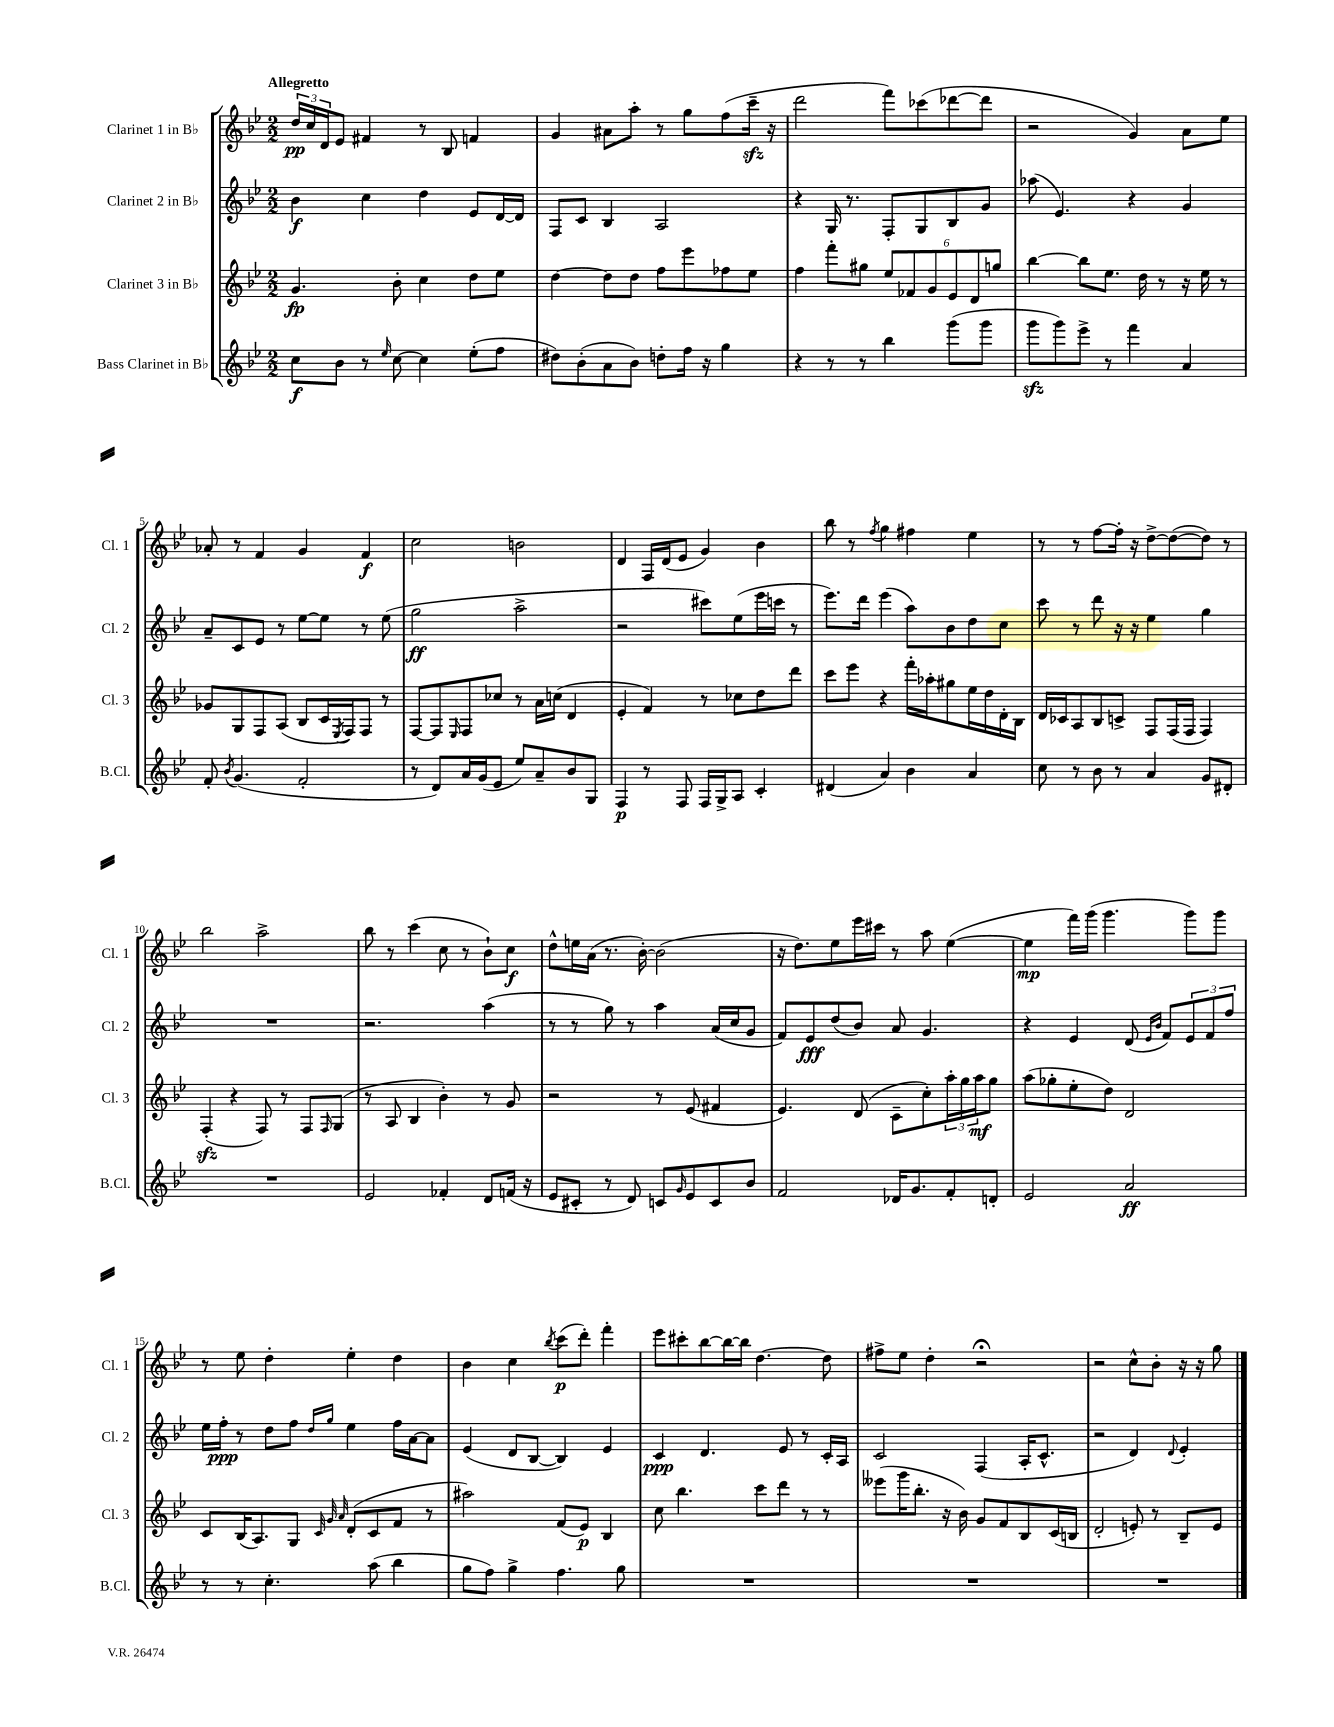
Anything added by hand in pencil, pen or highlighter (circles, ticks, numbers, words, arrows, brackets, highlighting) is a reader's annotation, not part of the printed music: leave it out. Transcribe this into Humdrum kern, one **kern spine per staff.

**kern	**dynam	**kern	**dynam	**kern	**dynam	**kern	**dynam
*part4	*part4	*part3	*part3	*part2	*part2	*part1	*part1
*staff4	*staff4	*staff3	*staff3	*staff2	*staff2	*staff1	*staff1
*I"Bass Clarinet in B♭	*	*I"Clarinet 3 in B♭	*	*I"Clarinet 2 in B♭	*	*I"Clarinet 1 in B♭	*
*I'B.Cl.	*	*I'Cl. 3	*	*I'Cl. 2	*	*I'Cl. 1	*
*clefG2	*	*clefG2	*	*clefG2	*	*clefG2	*
*k[b-e-]	*	*k[b-e-]	*	*k[b-e-]	*	*k[b-e-]	*
*M2/2	*	*M2/2	*	*M2/2	*	*M2/2	*
=1	=1	=1	=1	=1	=1	=1	=1
!	!	!	!	!	!	!LO:TX:a:B:t=Allegretto	!
8cc\L	f	4.g/	fp	4b-\	f	24dd/LL	pp
.	.	.	.	.	.	24cc/	.
.	.	.	.	.	.	24d/J	.
8b-\J	.	.	.	.	.	8e-/J	.
8r	.	.	.	4cc\	.	4f#X/	.
16qqee-/	.	.	.	.	.	.	.
[8cc\	.	8b-'\	.	.	.	.	.
4cc\]	.	4cc\	.	4dd\	.	8r	.
.	.	.	.	.	.	8B-/	.
(8ee-'\L	.	8dd\L	.	8e-/L	.	4fn/	.
8ff\J	.	8ee-\J	.	[16d/L	.	.	.
.	.	.	.	16d/JJ]	.	.	.
=2	=2	=2	=2	=2	=2	=2	=2
8dd#X\L)	.	[4dd\	.	8F/L	.	4g/	.
(8b-'\	.	.	.	8c/J	.	.	.
8a\	.	8dd\L]	.	4B-/	.	8a#X\L	.
8b-\J)	.	8dd\J	.	.	.	8aa'\J	.
8ddn'\L	.	8ff\L	.	2A/	.	8r	.
16ff\Jk	.	8eee-\	.	.	.	8gg\L	.
16r	.	.	.	.	.	.	.
4gg\	.	8ff-X\	.	.	.	(8ff\	.
.	.	8ee-\J	.	.	.	16ccczz~\Jk	.
.	.	.	.	.	.	16r	.
=3	=3	=3	=3	=3	=3	=3	=3
4r	.	4ff\	.	4r	.	2ddd\	.
8r	.	8fff'\L	.	16G/	.	.	.
.	.	.	.	8.r	.	.	.
8r	.	8gg#X\J	.	.	.	.	.
4bb-\	.	12ee-/L	.	8F'/L	.	8fff\L)	.
.	.	12f-X/	.	.	.	.	.
.	.	.	.	8G/	.	(8ccc-X\	.
.	.	12g/	.	.	.	.	.
(8ggg\L	.	12e-/	.	8B-/	.	[8ddd-X\	.
.	.	12d/	.	.	.	.	.
8ggg\J	.	.	.	8g/J	.	8ddd-\J]	.
.	.	12ggn/J	.	.	.	.	.
=4	=4	=4	=4	=4	=4	=4	=4
8gggzz\L	.	[4bb-\	.	(8aa-X\	.	2r	.
8ggg\)	.	.	.	4.e-/)	.	.	.
8eee-^\J	.	8bb-\L]	.	.	.	.	.
8r	.	8.ee-\J	.	.	.	.	.
4fff\	.	.	.	4r	.	4g/)	.
.	.	16dd\	.	.	.	.	.
.	.	8r	.	.	.	.	.
4a/	.	16r	.	4g/	.	8a\L	.
.	.	16ee-\	.	.	.	.	.
.	.	8r	.	.	.	8ee-\J	.
!!LO:LB:g=z
=5	=5	=5	=5	=5	=5	=5	=5
8f'/	.	8g-X/L	.	8a~/L	.	8a-X'/	.
8qb-/	.	.	.	.	.	.	.
(4.g/	.	8G/	.	8c/	.	8r	.
.	.	8F/	.	8e-/J	.	4f/	.
.	.	(8A/J	.	8r	.	.	.
2f'/	.	8B-/L	.	[8ee-\L	.	4g/	.
.	.	16c/L	.	8ee-\J]	.	.	.
.	.	8qE-/	.	.	.	.	.
.	.	16F/J)	.	.	.	.	.
.	.	8F/J	.	8r	.	4f/	f
.	.	8r	.	(8ee-\	.	.	.
=6	=6	=6	=6	=6	=6	=6	=6
8r	.	[8F/L	.	2gg\	ff	2cc\	.
8d/L)	.	8F/]	.	.	.	.	.
.	.	16qqE-/	.	.	.	.	.
16a/L	.	8F/	.	.	.	.	.
(16g/J	.	.	.	.	.	.	.
8e-/J	.	8cc-X/J	.	.	.	.	.
8ee-/L)	.	8r	.	2aa^\	.	2bn\	.
8a~/	.	16a\LL	.	.	.	.	.
.	.	(16ccn\JJ	.	.	.	.	.
8b-/	.	4d/	.	.	.	.	.
8G/J	.	.	.	.	.	.	.
=7	=7	=7	=7	=7	=7	=7	=7
4F/	p	4e-'/	.	2r	.	4d/	.
8r	.	4f/)	.	.	.	16F/LL	.
.	.	.	.	.	.	(16d/J	.
8F/	.	.	.	.	.	8e-/J	.
16F/LL	.	8r	.	8ccc#X\L)	.	4g/)	.
16G^/J	.	.	.	.	.	.	.
8A/J	.	8cc-X\L	.	(8ee-\	.	.	.
4c'/	.	8dd\	.	16eee-\L	.	4b-\	.
.	.	.	.	16cccn\JJ	.	.	.
.	.	8ddd\J	.	8r	.	.	.
=8	=8	=8	=8	=8	=8	=8	=8
(4d#X/	.	8ccc\L	.	8.eee-\L)	.	8bb-\	.
.	.	8eee-\J	.	.	.	8r	.
.	.	.	.	16ddd\Jk	.	.	.
.	.	.	.	.	.	8qff/	.
4a/)	.	4r	.	(4eee-\	.	4gg\	.
4b-\	.	16fff'\LL	.	8aa\L)	.	4ff#X\	.
.	.	16aa-X'\J	.	.	.	.	.
.	.	8gg#X\	.	8b-\	.	.	.
4a/	.	16ee-\L	.	8dd\	.	4ee-\	.
.	.	16dd\	.	.	.	.	.
.	.	16d'\	.	8cc\J	.	.	.
.	.	16B-\JJ	.	.	.	.	.
=9	=9	=9	=9	=9	=9	=9	=9
8cc\	.	16d/LL	.	8ccc\	.	8r	.
.	.	16c-X/J	.	.	.	.	.
8r	.	8A/	.	8r	.	8r	.
8b-\	.	8B-/	.	8ddd\	.	[8ff\L	.
8r	.	8cn^/J	.	16r	.	16ff'\Jk]	.
.	.	.	.	16r	.	16r	.
4a/	.	8F/L	.	4ee-\	.	[8dd^\L	.
.	.	(16F/L	.	.	.	(8dd\_	.
.	.	16F/JJ	.	.	.	.	.
8g/L	.	4F/)	.	4gg\	.	8dd\J])	.
8d#X'/J	.	.	.	.	.	8r	.
!!LO:LB:g=z
=10	=10	=10	=10	=10	=10	=10	=10
1r	.	(4Fzz'/	.	1r	.	2bb-\	.
.	.	4r	.	.	.	.	.
.	.	8F/)	.	.	.	2aa^\	.
.	.	8r	.	.	.	.	.
.	.	8F/L	.	.	.	.	.
.	.	16qqF/	.	.	.	.	.
.	.	(8G/J	.	.	.	.	.
=11	=11	=11	=11	=11	=11	=11	=11
2e-/	.	8r	.	2.r	.	8bb-\	.
.	.	8A/	.	.	.	8r	.
.	.	4B-/	.	.	.	(4ccc\	.
4f-X'/	.	4b-'\)	.	.	.	8cc\	.
.	.	.	.	.	.	8r	.
8d/L	.	8r	.	(4aa\	.	8b-`\L)	.
(16fn/Jk	.	8g/	.	.	.	8cc\J	f
16r	.	.	.	.	.	.	.
=12	=12	=12	=12	=12	=12	=12	=12
8e-/L	.	2r	.	8r	.	8dd^^\L	.
8c#X'/J	.	.	.	8r	.	16een\L	.
.	.	.	.	.	.	(16a\JJ	.
8r	.	.	.	8gg\)	.	8.r	.
8d/)	.	.	.	8r	.	.	.
.	.	.	.	.	.	[16b-'\)	.
8cn/L	.	8r	.	4aa\	.	(2b-\]	.
16qqg/	.	.	.	.	.	.	.
8e-/	.	(8e-/	.	.	.	.	.
8c/	.	4f#X/	.	(16a/LL	.	.	.
.	.	.	.	16cc/J	.	.	.
8b-/J	.	.	.	8g/J	.	.	.
=13	=13	=13	=13	=13	=13	=13	=13
2f/	.	4.e-/)	.	8f/L)	.	16r	.
.	.	.	.	.	.	8.dd\L)	.
.	.	.	.	8e-/	fff	.	.
.	.	.	.	(8dd/	.	8ee-\	.
.	.	(8d/	.	8b-/J)	.	16eee-\L	.
.	.	.	.	.	.	16ccc#X\JJ	.
16d-X/KL	.	8c~\L	.	8a/	.	8r	.
8.g/	.	.	.	.	.	.	.
.	.	8cc'\)	.	4.g/	.	8aa\	.
8f'/	.	24aa'\L	.	.	.	([4ee-\	.
.	.	24gg\	.	.	.	.	.
.	.	24aa\J	mf	.	.	.	.
8dn'/J	.	8gg\J	.	.	.	.	.
=14	=14	=14	=14	=14	=14	=14	=14
2e-/	.	(8aa\L	.	4r	.	4ee-\]	mp
.	.	8gg-X'\	.	.	.	.	.
.	.	8ee-'\	.	4e-/	.	16fff\LL)	.
.	.	.	.	.	.	(16ggg\JJ	.
.	.	8dd\J)	.	.	.	4.ggg\	.
2a/	ff	2d/	.	(8d/	.	.	.
.	.	.	.	16qqe-/LL	.	.	.
.	.	.	.	16qqb-/JJ	.	.	.
.	.	.	.	8f/L)	.	.	.
.	.	.	.	12e-/	.	8ggg\L)	.
.	.	.	.	12f/	.	.	.
.	.	.	.	.	.	8ggg\J	.
.	.	.	.	12ff/J	.	.	.
!!LO:LB:g=z
=15	=15	=15	=15	=15	=15	=15	=15
8r	.	8c/L	.	16ee-\LL	.	8r	.
.	.	.	.	16ff'\JJ	ppp	.	.
8r	.	(16B-/K	.	8r	.	8ee-\	.
.	.	8.A/)	.	.	.	.	.
4.cc'\	.	.	.	8dd\L	.	4dd'\	.
.	.	8G/J	.	8ff\J	.	.	.
.	.	32qqc/	.	.	.	.	.
.	.	32qqg/	.	16qqdd/LL	.	.	.
.	.	32qqa/	.	16qqgg/JJ	.	.	.
.	.	(8d'/L	.	4ee-\	.	4ee-'\	.
(8aa\	.	8c/	.	.	.	.	.
4bb-\	.	8f/J	.	16ff\LL	.	4dd\	.
.	.	.	.	[16a\J	.	.	.
.	.	8r	.	8a\J]	.	.	.
=16	=16	=16	=16	=16	=16	=16	=16
8gg\L	.	2aa#X\)	.	(4e-/	.	4b-\	.
8ff\J)	.	.	.	.	.	.	.
4gg^\	.	.	.	8d/L	.	4cc\	.
.	.	.	.	[8B-/J	.	.	.
.	.	.	.	.	.	8qbb-/	.
4.ff\	.	(8f/L	.	4B-/])	.	(8ccc\L	p
.	.	8e-/J)	p	.	.	8ddd'\J)	.
.	.	4B-/	.	4e-/	.	4fff'\	.
8gg\	.	.	.	.	.	.	.
=17	=17	=17	=17	=17	=17	=17	=17
1r	.	8cc\	.	4c/	ppp	8eee-\L	.
.	.	4.bb-\	.	.	.	8ccc#X'\	.
.	.	.	.	4.d/	.	[8bb-\	.
.	.	.	.	.	.	16bb-\L_	.
.	.	.	.	.	.	16bb-\JJ]	.
.	.	8ccc\L	.	.	.	[4.dd\	.
.	.	8ddd\J	.	8e-/	.	.	.
.	.	8r	.	8r	.	.	.
.	.	8r	.	16c'/LL	.	8dd\]	.
.	.	.	.	16A/JJ	.	.	.
=18	=18	=18	=18	=18	=18	=18	=18
1r	.	(8eee--X\L	.	2c/	.	8ff#X^\L	.
.	.	16ggg\K	.	.	.	8ee-\J	.
.	.	8.bb-'\J	.	.	.	.	.
.	.	.	.	.	.	4dd'\	.
.	.	16r	.	.	.	.	.
.	.	16b-\)	.	.	.	.	.
.	.	8g/L	.	(4F/	.	2r;<	.
.	.	8f/	.	.	.	.	.
.	.	8B-/	.	16A'/KL	.	.	.
.	.	.	.	8.c^^/J	.	.	.
.	.	(16c/L	.	.	.	.	.
.	.	16Bn/JJ	.	.	.	.	.
=19	=19	=19	=19	=19	=19	=19	=19
1r	.	2d'/	.	2r	.	2r	.
.	.	8en'/)	.	4d/)	.	8cc^^\L	.
.	.	8r	.	.	.	8b-'\J	.
.	.	.	.	8qqd/	.	.	.
.	.	8B-~/L	.	4e-'/	.	16r	.
.	.	.	.	.	.	16r	.
.	.	8e/J	.	.	.	8gg\	.
==	==	==	==	==	==	==	==
*-	*-	*-	*-	*-	*-	*-	*-
